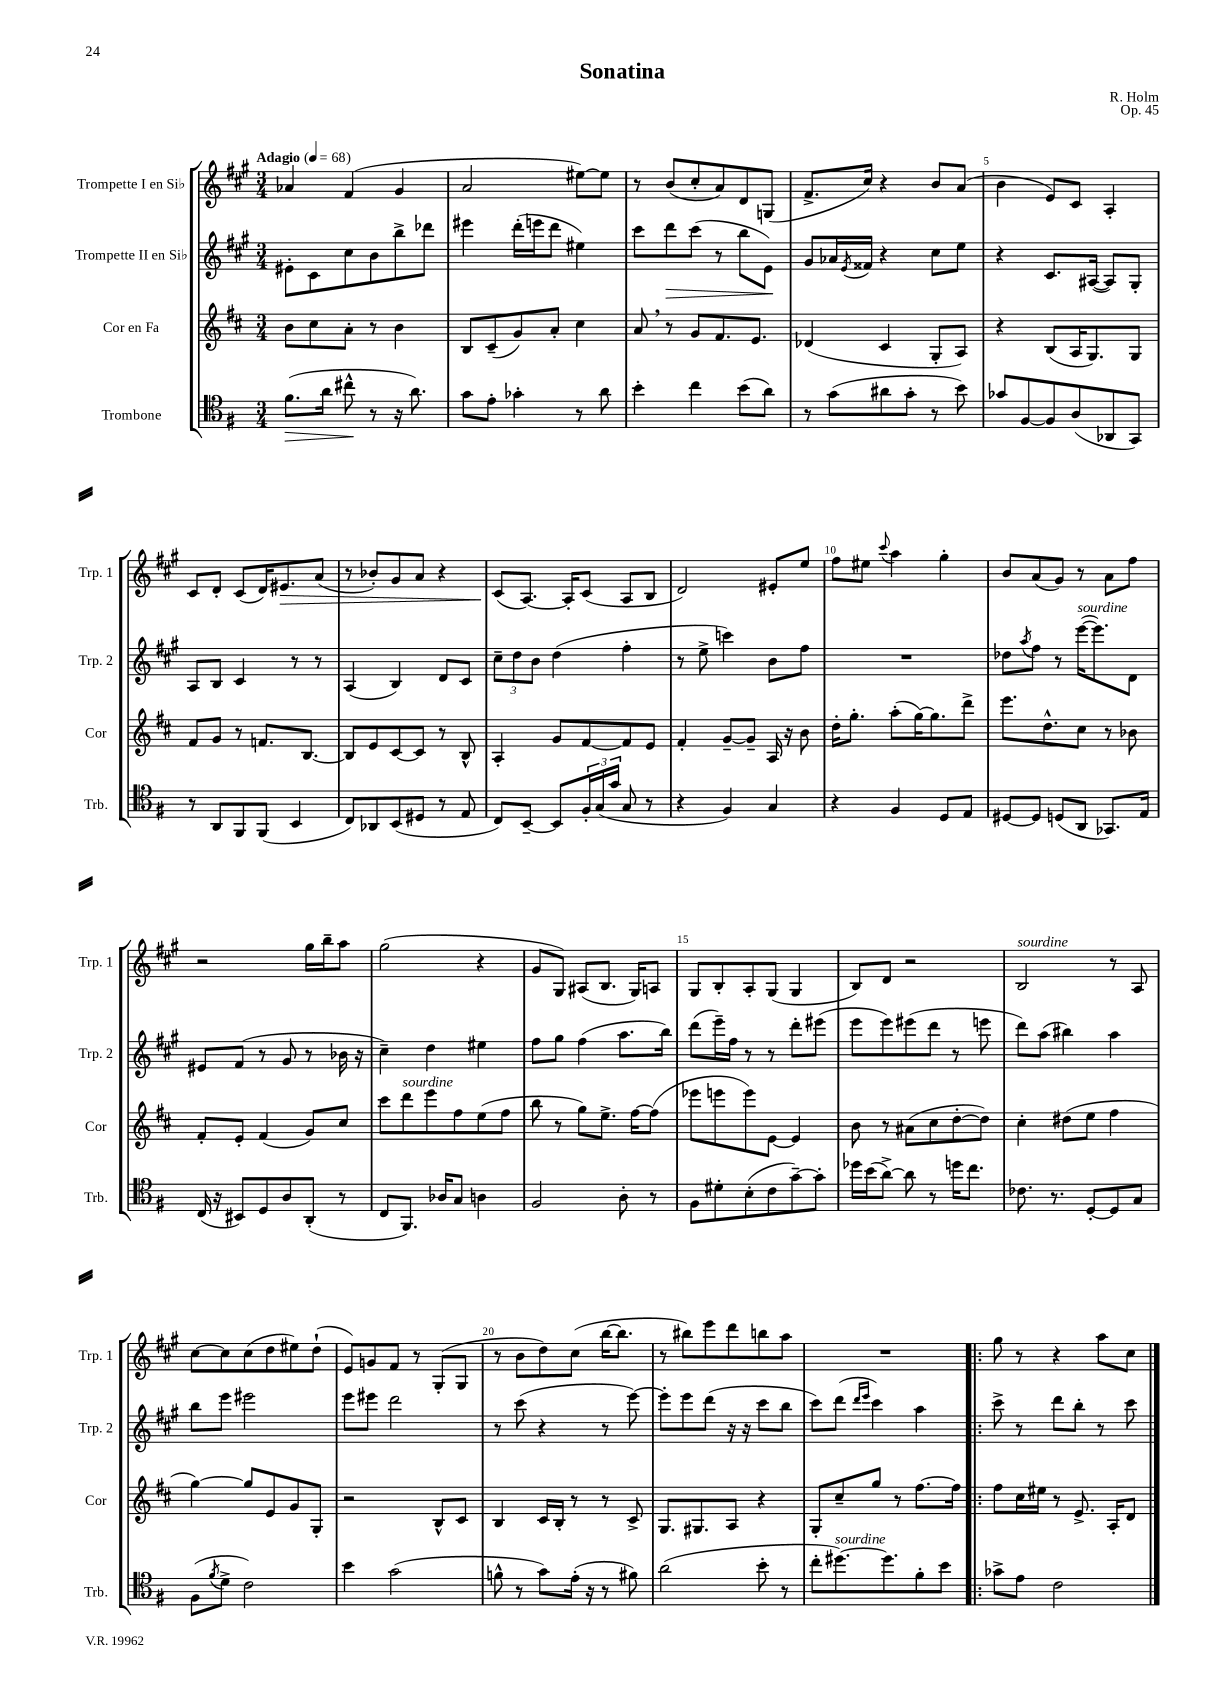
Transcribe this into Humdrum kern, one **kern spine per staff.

**kern	**kern	**kern	**kern
*staff4	*staff3	*staff2	*staff1
*clefC4	*clefG2	*clefG2	*clefG2
*k[f#]	*k[f#c#]	*k[f#c#g#]	*k[f#c#g#]
*M3/4	*M3/4	*M3/4	*M3/4
*MM68	*MM68	*MM68	*MM68
(8.f#	8b	8e#'	4a-
.	8cc#	8c#	.
16a	.	.	.
8cc#^^	8a'	8cc#	(4f#
8r	8r	8b	.
16r	4b	8bb^	4g#
8.a)	.	.	.
.	.	8ddd-	.
=	=	=	=
8g	8B	4eee#	2a
8e'	(8c#~	.	.
4g-'	8g)	(16ddd'	.
.	.	16eee	.
.	8a'	8ddd	.
8r	4cc#	4ee#)	[8ee#)
8a	.	.	8ee#]
=	=	=	=
4b'	8a	8ccc#	8r
.	8r	8ddd	(8b
4cc	8g	(8ccc#	8cc#'
.	8.f#	8r	8a)
(8b	.	8bb	8d
.	8.e	.	.
8a)	.	8e)	(8G
=	=	=	=
8r	(4d-	8g#	8.f#^
(8g	.	16a-	.
.	.	8qe	.
.	.	16f##	16cc#)
8a#	4c#	4r	4r
8g'	.	.	.
8r	8G'	8cc#	8b
8b)	8A)	8ee	(8a
=	=	=	=
8g-	4r	4r	4b
[8F#	.	.	.
8F#]	(8B	8.c#	8e)
(8A	16A	.	8c#
.	8.G)	([16A#	.
8AA-	.	8A#])	4A'
8GG)	8G	8G#'	.
=	=	=	=
8r	8f#	8A	8c#
8AA	8g	8B	8d'
8FF#	8r	4c#	(8c#
(8FF#	8.f	.	16d)
.	.	.	8.e#
4BB	.	8r	.
.	[8.B	.	.
.	.	8r	(8a
=	=	=	=
8C)	8B]	(4A	8r
8AA-	8e	.	8b-')
(8BB	[8c#	4B)	8g#
8D#	8c#]	.	8a
8r	8r	8d	4r
8E	8B^^	8c#	.
=	=	=	=
8C)	4A'	12cc#~	(8c#
.	.	12dd	.
[8BB~	.	.	[8.A)
.	.	12b	.
8BB]	8g	(4dd	.
.	.	.	16A']
24F#'	[8f#	.	(8c#
(24G	.	.	.
24g	.	.	.
8G	8f#]	4ff#'	8A
8r	8e	.	8B
=	=	=	=
4r	4f#'	8r	2d)
.	.	8ee^	.
4F#)	[8g~	4ccc)	.
.	8g~]	.	.
4G	16A	8b	8e#'
.	16r	.	.
.	8b	8ff#	8ee
=	=	=	=
4r	16dd'	2.r	8ff#
.	8.gg'	.	.
.	.	.	8ee#
.	.	.	8qqccc#
4F#	(8aa'	.	4aa
.	[16gg)	.	.
.	8.gg]	.	.
8D	.	.	4gg#'
8E	8ddd^	.	.
=	=	=	=
[8D#	8.eee	8dd-	8b
.	.	8qaa	.
8D#]	.	8ff#	(8a
.	8.dd^^	.	.
(8D	.	8r	8g#)
8AA	8cc#	([16eee	8r
.	.	8.eee])	.
8.GG-)	8r	.	8a
.	8b-	8d	8ff#
16E	.	.	.
=	=	=	=
(16C	8f#'	8e#	2r
16r	.	.	.
8BB#)	8e'	(8f#	.
8D	(4f#	8r	.
8A	.	8g#	.
(8AA'	8g)	8r	16gg#
.	.	.	16bb~
8r	8cc#	16b-	8aa
.	.	16r	.
=	=	=	=
8C	8ccc#	4cc#~)	(2gg#
8.FF#)	8ddd	.	.
.	8eee	4dd	.
16A-	.	.	.
8G	8ff#	.	.
4A	(8ee	4ee#	4r
.	8ff#	.	.
=	=	=	=
2F#	8bb	8ff#	8g#
.	8r	8gg#	8G#)
.	8gg)	(4ff#	(8A#
.	8.ee^	.	8.B
8A'	.	8.aa	.
.	[16ff#	.	16G#)
8r	(8ff#]	.	8A
.	.	16bb)	.
=	=	=	=
8F#	8eee-	(8ddd	8G#
8d#'	8eee	16eee~)	8B'
.	.	16ff#	.
(8B'	8eee)	8r	8A'
8c	[8e	8r	(8G#
[8g~)	4e]	8ddd'	4G#
8g']	.	(8eee#	.
=	=	=	=
16dd-	8b	8eee	8B)
(16b	.	.	.
[8a^)	8r	8eee)	8d
8a]	(8a#	(8eee#	2r
8r	8cc#	8ddd	.
16dd	[8dd'	8r	.
8.cc	.	.	.
.	8dd])	8eee	.
=	=	=	=
8.c-	4cc#'	8ddd)	2B
.	.	(8aa	.
8.r	.	.	.
.	(8dd#	4bb#)	.
[8D'	8ee	.	.
8D]	4ff#	4aa	8r
8G	.	.	8A
=	=	=	=
(8F#	[4gg)	8bb	[8cc#
8qf#	.	.	.
8d^	.	8eee	8cc#]
2c)	8gg]	2eee#	(8cc#
.	8e	.	8dd
.	8g	.	8ee#)
.	8G'	.	(8dd`
=	=	=	=
4b	2r	8eee	8e)
.	.	8eee#	8g
(2g	.	2ddd	8f#
.	.	.	8r
.	8B^^	.	(8G#'
.	8c#	.	8G#
=	=	=	=
8f^^	4B	8r	8r
8r	.	(8ccc#	8b
8g)	16c#	4r	8dd)
.	16B'	.	.
(16e'	8r	.	(8cc#
16r	.	.	.
8r	8r	8r	[16bb
.	.	.	8.bb]
8f#)	8c#^	[8eee)	.
=	=	=	=
(2a	8.G	8eee']	8r
.	.	8eee	8bb#)
.	8.G#	.	.
.	.	(8ddd	8eee
.	8A	16r	8ddd
.	.	16r	.
8b'	4r	8ccc#	8bb
8r	.	8bb	8aa
=	=	=	=
8cc'	8G'	8ccc#)	2.r
[8.dd#)	8cc#~	(8ddd	.
.	.	16qqddd	.
.	.	16qqeee	.
.	8gg	4ccc#)	.
8.dd#]	.	.	.
.	8r	.	.
8f#'	[8.ff#	4aa	.
8b	.	.	.
.	16ff#]	.	.
=!|:	=!|:	=!|:	=!|:
8g-^	8ff#	8ccc#^	8gg#
8e	16cc#	8r	8r
.	16ee#	.	.
2c	8r	8ddd	4r
.	8.e^	8bb'	.
.	.	8r	8aa
.	16A'	.	.
.	8d	8ccc#	8cc#
==	==	==	==
*-	*-	*-	*-
